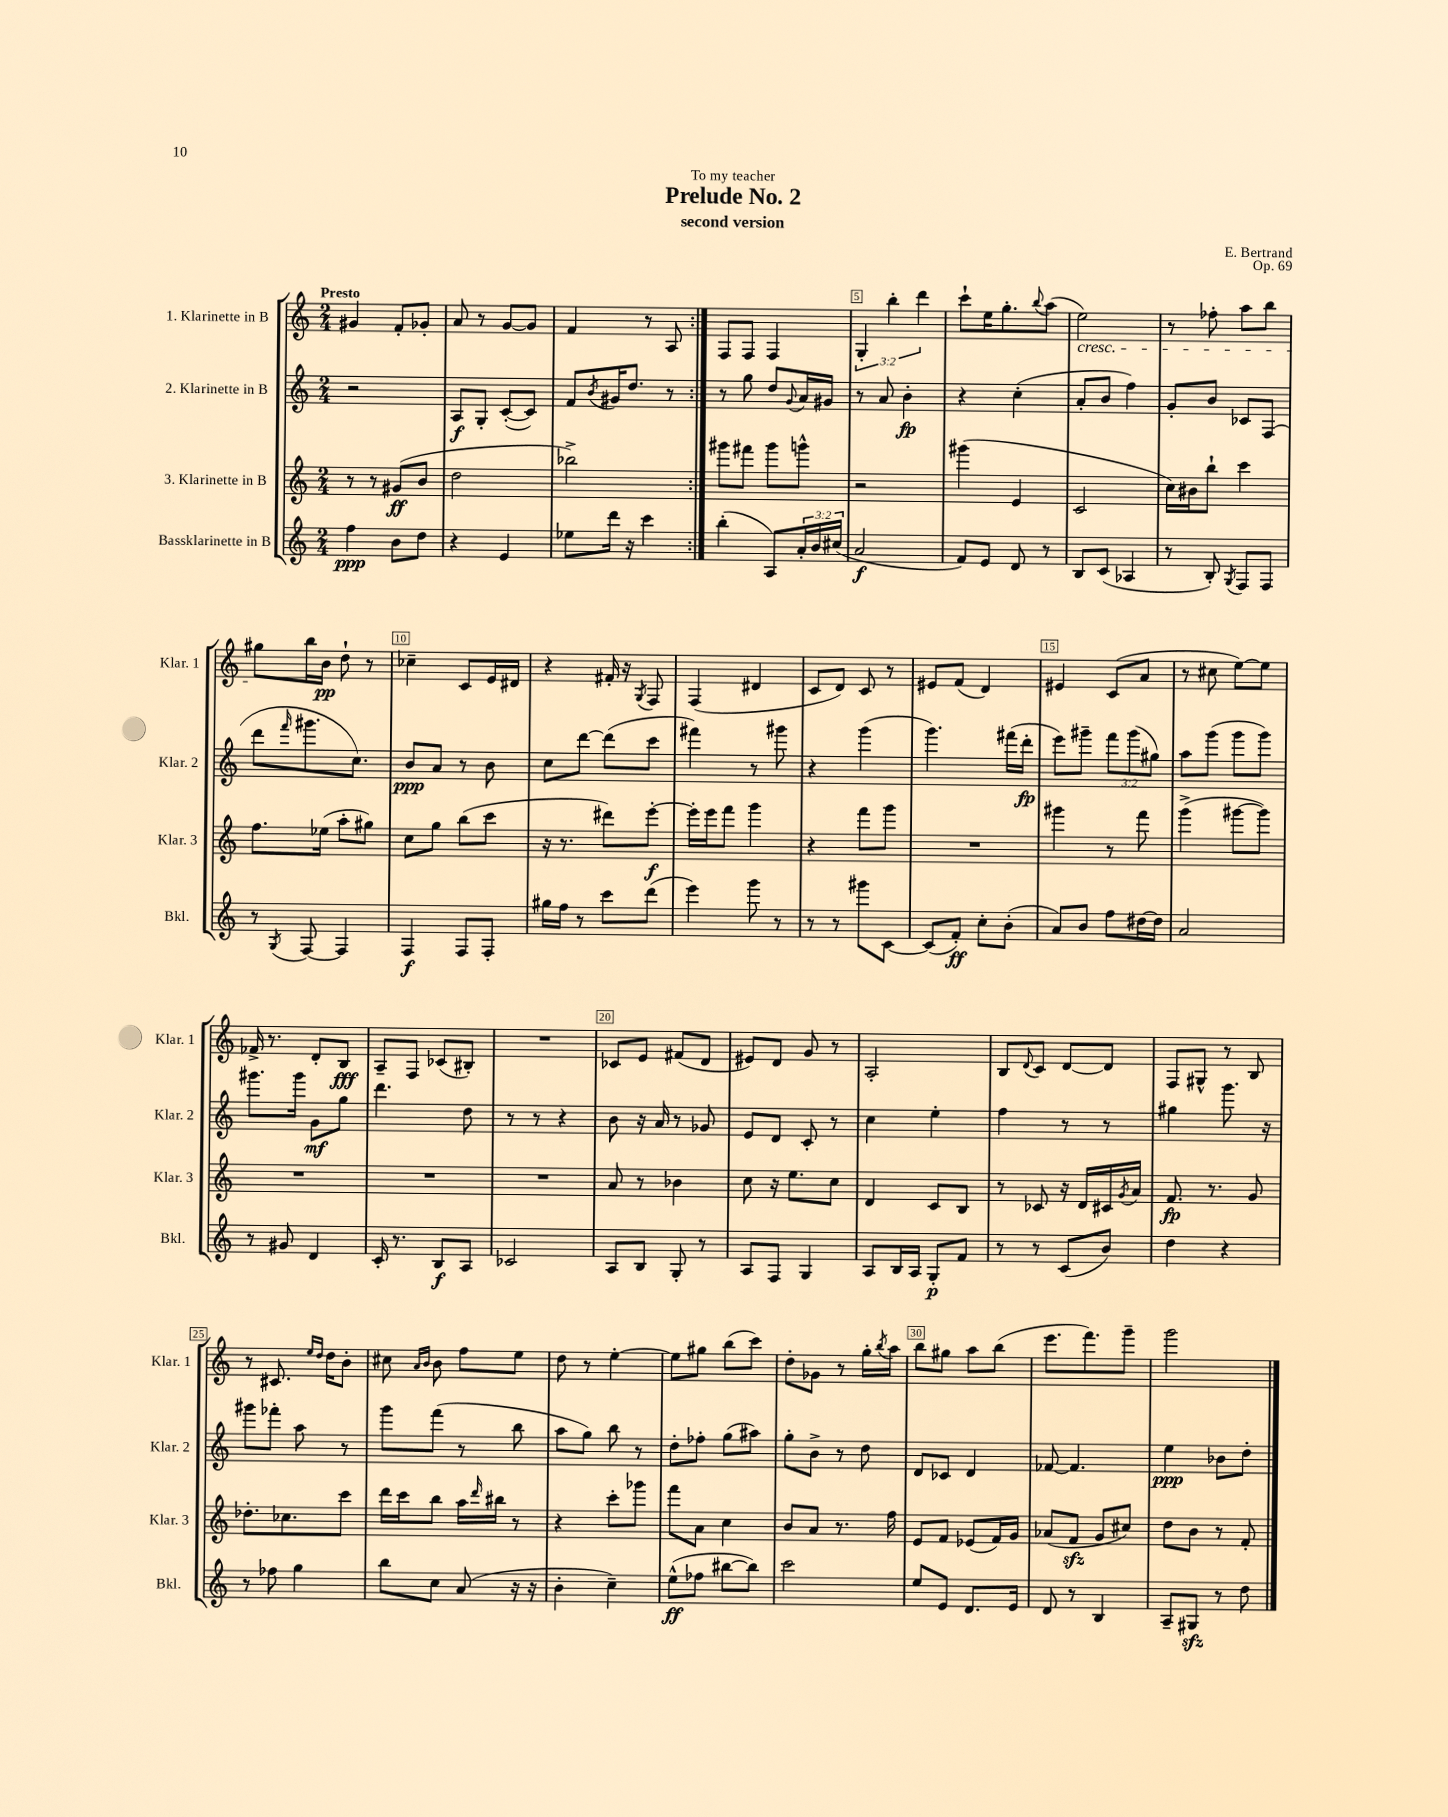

**kern	**kern	**kern	**kern
*staff4	*staff3	*staff2	*staff1
*clefG2	*clefG2	*clefG2	*clefG2
*k[]	*k[]	*k[]	*k[]
*M2/4	*M2/4	*M2/4	*M2/4
4ff	8r	2r	4g#
.	8r	.	.
8b	(8g#	.	8f'
8dd	8b	.	8g-'
=	=	=	=
4r	2dd	8A	8a
.	.	8G'	8r
4e	.	([8c'	[8g
.	.	8c])	8g]
=	=	=	=
8ee-	2bb-^)	8f	4f
.	.	8qb	.
16ddd	.	16g#	.
16r	.	8.dd	.
4ccc	.	.	8r
.	.	8r	8A
=:|!	=:|!	=:|!	=:|!
(4bb'	8ggg#	8r	8F
.	8fff#	8gg	8F
8A)	8ggg#	8dd	4F
.	.	8qqg	.
24a'	8ggg^^	16a	.
24b	.	.	.
.	.	16g#	.
(24cc#	.	.	.
=	=	=	=
2a	2r	8r	6G'
.	.	8a	.
.	.	.	6bb'
.	.	4b'	.
.	.	.	6ddd
=	=	=	=
8f)	(4ggg#	4r	8ccc`
8e	.	.	16ee
.	.	.	8.gg'
8d	4e	(4cc'	.
.	.	.	8qqbb
8r	.	.	(8aa
=	=	=	=
8B	2c	8a'	2ee)
(8c	.	8b	.
4A-	.	4ff)	.
=	=	=	=
8r	16cc)	8g'	8r
.	16b#	.	.
8B')	8bb`	8b	8ff-'
8qG	.	.	.
8F	4ccc	8c-	8aa
8F	.	(8F	8bb
=	=	=	=
8r	8.ff	8ddd	8gg#
8qG	.	16qqfff	.
[8F	.	8.ggg#	16bb
.	(16ee-	.	16b
4F]	8aa'	.	8dd`
.	.	8.cc)	.
.	8gg#)	.	8r
=	=	=	=
4F	8cc	8b	4cc-~
.	8gg	8a	.
8F	(8bb	8r	8c
8F'	8ccc	8b	16e
.	.	.	16d#
=	=	=	=
16gg#	16r	8cc	4r
16ff	8.r	.	.
8r	.	[8ddd	.
8ccc	8ddd#)	(8ddd]	16f#'
.	.	.	16r
.	.	.	8qG
(8ddd	[8eee'	8ccc	8F
=	=	=	=
4eee)	16eee']	4fff#)	(4F
.	16eee	.	.
.	8fff	.	.
8ggg	4ggg	8r	4d#
8r	.	8ggg#	.
=	=	=	=
8r	4r	4r	8c
8r	.	.	8d)
8ggg#	8fff	(4ggg	8c
[8c	8ggg	.	8r
=	=	=	=
(8c]	2r	4.ggg)	8e#
8f')	.	.	(8f
8cc'	.	.	4d)
(8b'	.	(16fff#	.
.	.	16ddd'	.
=	=	=	=
8a)	4ggg#	8eee)	4e#
8b	.	8ggg#~	.
8ff	8r	12fff	(8c
.	.	(12ggg#	.
[16dd#	8fff	.	8a
.	.	12gg#)	.
16dd#]	.	.	.
=	=	=	=
2a	(4ggg^	8aa	8r
.	.	(8ggg	8cc#
.	[8ggg#	8ggg	[8ee)
.	8ggg#])	8ggg)	8ee]
=	=	=	=
8r	2r	8.ggg#	16f-^
.	.	.	8.r
8g#	.	.	.
.	.	16ggg#	.
4d	.	8g	8d'
.	.	8gg	8B
=	=	=	=
16c'	2r	4.ddd	8A~
8.r	.	.	.
.	.	.	8F
8B	.	.	(8c-
8A	.	8dd	8B#')
=	=	=	=
2c-	2r	8r	2r
.	.	8r	.
.	.	4r	.
=	=	=	=
8A	8a	8b	8c-
8B	8r	16r	8e
.	.	16a	.
8G'	4b-	8r	(8f#
8r	.	8g-	8d
=	=	=	=
8A	8cc	8e	8e#)
8F	16r	8d	8d
.	8.ee	.	.
4G	.	8c'	8g
.	8cc	8r	8r
=	=	=	=
8A	4d	4cc	2A'
16B	.	.	.
16A	.	.	.
8G'	8c	4ee'	.
8f	8B	.	.
=	=	=	=
8r	8r	4ff	8B
.	.	.	8qqd
8r	8c-	.	8c
(8c	16r	8r	[8d
.	16d	.	.
8b)	16c#	8r	8d]
.	8qg	.	.
.	16a	.	.
=	=	=	=
4dd	8.f	4gg#	8F
.	.	.	8G#^^
.	8.r	.	.
4r	.	8.ggg	8r
.	8g	.	8B
.	.	16r	.
=	=	=	=
8r	8.dd-'	8ggg#	8r
8ff-	.	8fff-'	8.c#
.	8.cc-	.	.
4gg	.	8aa	.
.	.	.	16qqee
.	.	.	16qqdd
.	.	.	16dd
.	8ccc	8r	8b'
=	=	=	=
8bb	16ddd	8ggg	8cc#
.	16ccc	.	.
.	.	.	16qqa
.	.	.	16qqb
8cc	8bb	(8fff	8b
(8a	16aa	8r	8ff
.	16qqddd	.	.
.	16bb#	.	.
16r	8r	8bb	8ee
16r	.	.	.
=	=	=	=
4b'	4r	8aa	8dd
.	.	8gg)	8r
4cc~)	8ccc'	8bb	[4ee'
.	8ggg-	8r	.
=	=	=	=
(8ee^^	8fff	8dd'	8ee]
8ff-	8a	8ff-'	8gg#
[8bb#	4cc	(8gg	(8bb
8bb#])	.	8aa#)	8ccc)
=	=	=	=
2ccc	8b	8gg'	8dd'
.	8a	8b^	8g-
.	8.r	8r	8r
.	.	8dd	16gg'
.	.	.	8qbb
.	16ff	.	16aa
=	=	=	=
8ee	8e	8d	8bb
8e	8f	8c-	8gg#
8.d	(8e-	4d	8aa
.	16f)	.	(8bb
16e	16g	.	.
=	=	=	=
8d	(8a-	[8f-	8.eee
8r	8f	4.f-]	.
.	.	.	8.fff)
4B	8g	.	.
.	8cc#)	.	8ggg~
=	=	=	=
8A~	8dd	4ee	2ggg
8G#	8b	.	.
8r	8r	8b-	.
8dd	8f'	8dd'	.
==	==	==	==
*-	*-	*-	*-
